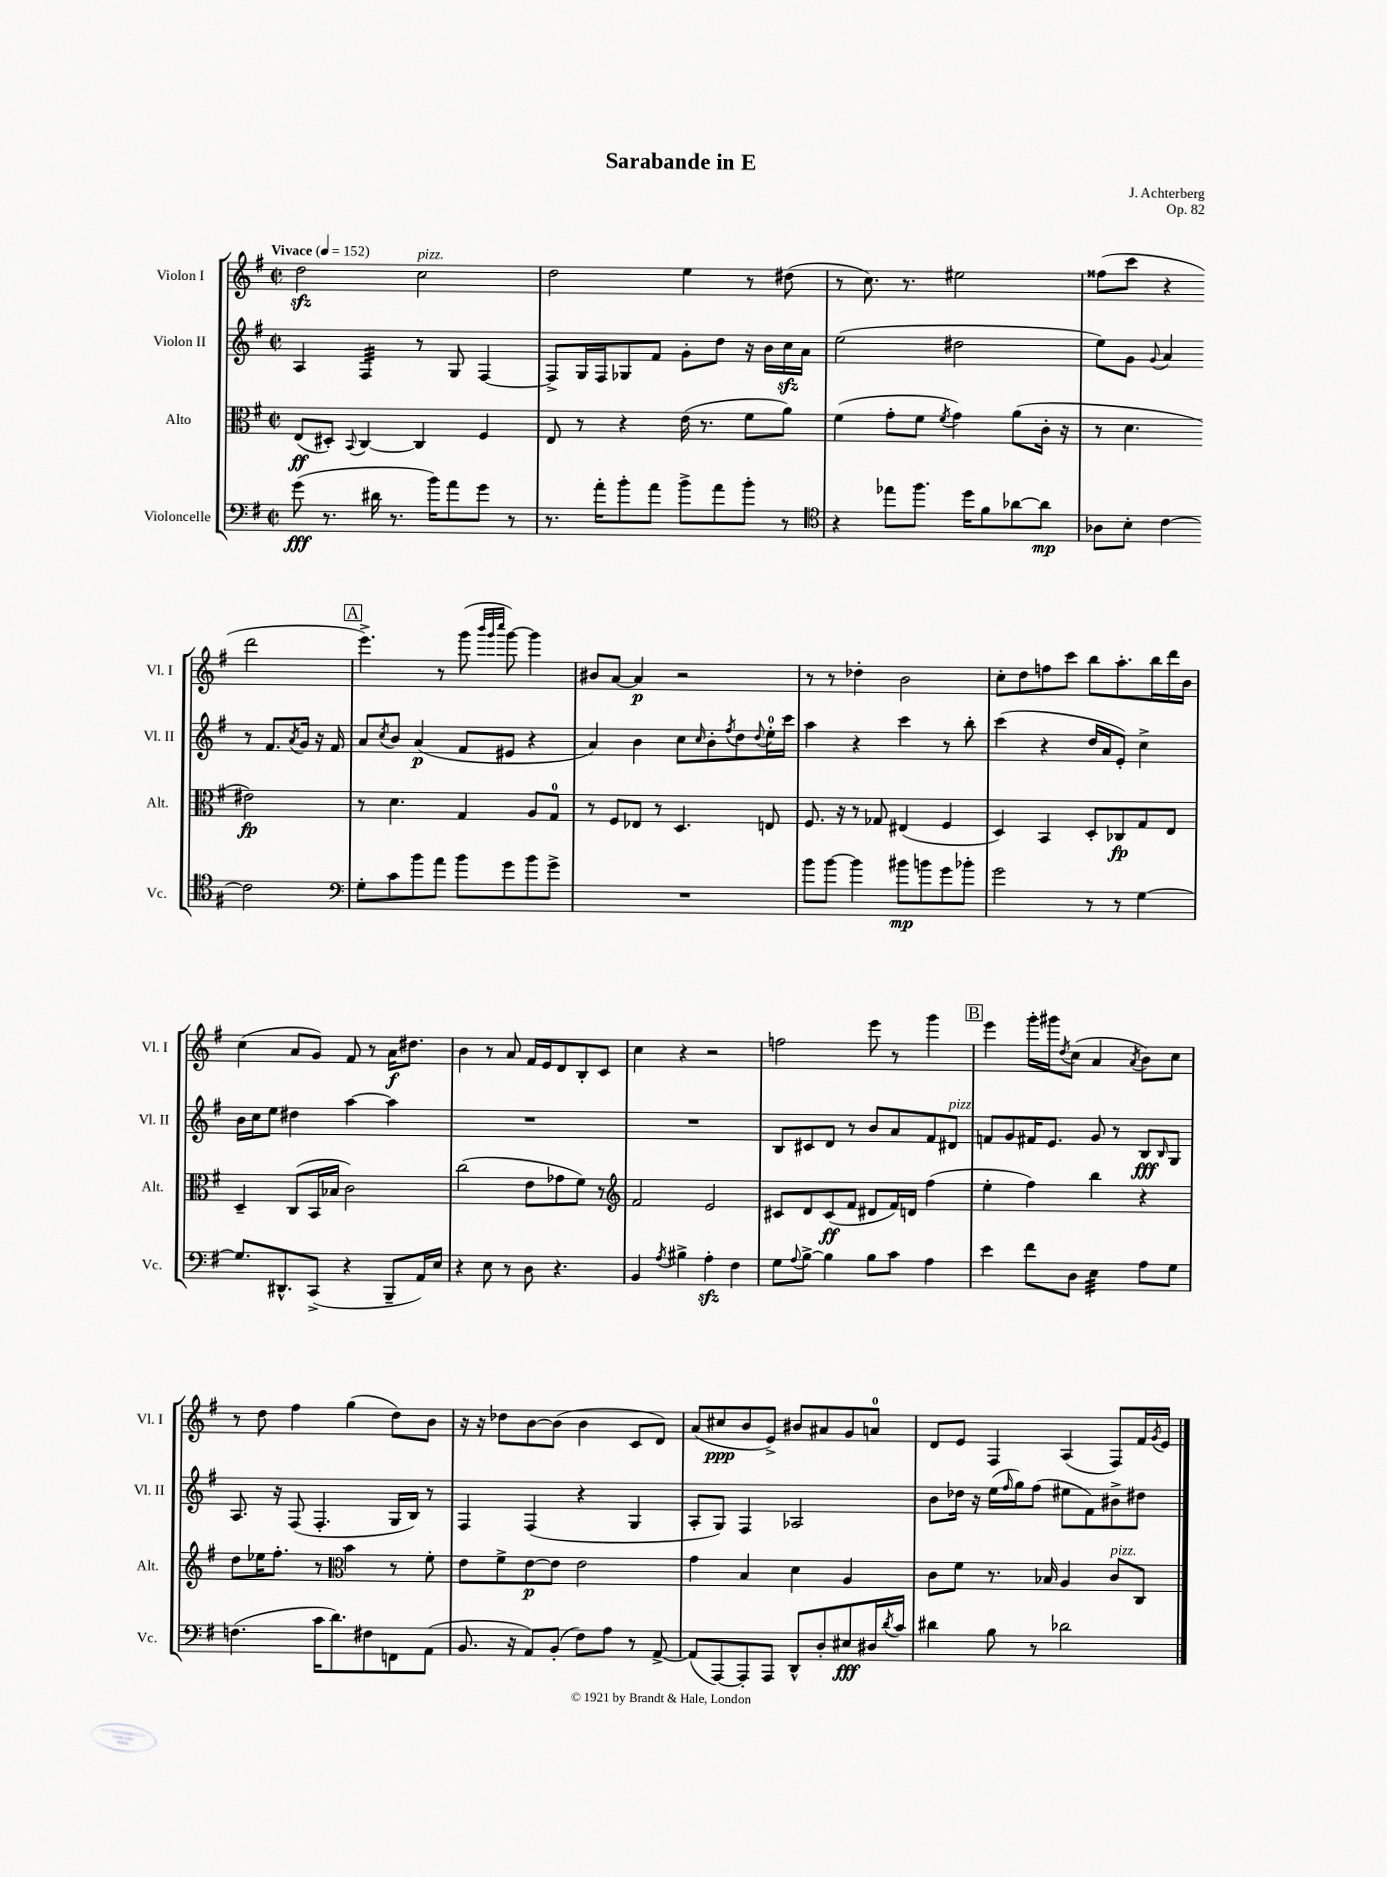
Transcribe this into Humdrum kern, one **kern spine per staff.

**kern	**kern	**kern	**kern
*staff4	*staff3	*staff2	*staff1
*clefF4	*clefC3	*clefG2	*clefG2
*k[f#]	*k[f#]	*k[f#]	*k[f#]
*M2/2	*M2/2	*M2/2	*M2/2
*met(c|)	*met(c|)	*met(c|)	*met(c|)
*MM152	*MM152	*MM152	*MM152
(8g\	(8E/L	4A/	2dd\
8.r	8D#'/J)	.	.
.	8qqBB/	.	.
.	[4C/	4F#/	.
16d#\	.	.	.
8.r	.	.	.
.	4C/]	8r	2cc\
16b\LK)	.	.	.
8a\	.	8G/	.
8g\J	4F#/	[4F#/	.
8r	.	.	.
=	=	=	=
8.r	8E/	8F#^/]L	2dd\
.	8r	16G/L	.
16a'\LK	.	16F#/J	.
8b'\	4r	8G-/	.
8a\J	.	8f#/J	.
8b^\L	(16e\	8g'\L	4ee\
.	8.r	.	.
8a\	.	8dd\J	.
8b'\J	8f#\L	16r	8r
.	.	16b\LL	.
8r	8a\J)	16cc\	(8dd#\
.	.	16a\JJ	.
=	=	=	=
*clefC4	*	*	*
4r	(4f#\	(2ee\	8r
.	.	.	8.cc\)
8ee-\L	8g'\L	.	.
.	.	.	8.r
8.ff#\J	8f#\J	.	.
.	8qf#/	.	.
.	4g\)	2dd#\	2ee#\
16dd\LK	.	.	.
8f#\	.	.	.
[8a-\	(8a\L	.	.
8a-\]J	16c'\Jk	.	.
.	16r	.	.
=	=	=	=
8A-\L	8r	8ee\L)	(8ff##\L
8B'\J	4.d\	8g\J	8ccc\J
.	.	8qqg/	.
[4c\	.	4a/	4r
2c\]	2e#\)	8r	2ddd\
.	.	8.f#/L	.
.	.	8qa/	.
.	.	16g/Jk	.
.	.	16r	.
.	.	16f#/	.
=	=	=	=
*clefF4	*	*	*
8G'\L	8r	8a/L	4.eee^\)
.	.	8qcc/	.
8c\	4.d\	8b/J	.
8b\	.	(4a/	.
8a\J	.	.	8r
8b\L	4G/	8f#/L	(8ggg\
.	.	.	32qqbbb/LLL
.	.	.	32qqggg/
.	.	.	32qqcccc/JJJ
8g\	.	8e#/J	[8ggg\)
8b\	8A/L	4r	4ggg\]
8g^\J	8G/J	.	.
=	=	=	=
1r	8r	4a/)	8b#/L
.	8F#/L	.	[8a/J
.	8E-/J	4b\	4a/]
.	8r	.	.
.	4.D/	8cc\L	2r
.	.	16qqcc/	.
.	.	8b'\	.
.	.	8qff#/	.
.	.	8dd\	.
.	.	8qqdd/	.
.	8E/	16ee'\L	.
.	.	16ccc\JJ	.
=	=	=	=
8b\L	8.F#/	4aa\	8r
[8b\J	.	.	8r
.	16r	.	.
4b\]	8r	4r	4dd-'\
.	8G-/	.	.
8b#\L	(4E#/	4ccc\	2b\
8b\	.	.	.
8g\	4F#/	8r	.
8b-'\J	.	8bb'\	.
=	=	=	=
2g\	4D/)	(4ccc\	8cc'\L
.	.	.	8dd\
.	4BB/	4r	8ff\
.	.	.	8ccc\J
8r	8D'/L	16dd/LL	8bb\L
.	.	16a/J	.
8r	8C-/	8e'/J)	8.aa'\
[4G\	8G/	4cc^\	.
.	.	.	16bb\L
.	8E/J	.	16ddd\
.	.	.	16b\JJ
=	=	=	=
8.G/]L	4D~/	16b\LL	(4cc\
.	.	16cc\J	.
.	.	8ee\J	.
8.DD#^^/	.	.	.
.	(8C/L	4dd#\	8a/L
(8CC^/J	16BB/L	.	8g/J)
.	16B-/JJ	.	.
4r	2c\)	[4aa\	8f#/
.	.	.	8r
8BBB~/L	.	4aa\]	16a\LK
.	.	.	8.dd#\J
16AA/L)	.	.	.
16E/JJ	.	.	.
=	=	=	=
4r	(2cc\	1r	4b\
8E\	.	.	8r
8r	.	.	8a/
8D\	8e\L	.	16f#/LL
.	.	.	16e/J
4.r	8g-\	.	8d/
.	8f#\J)	.	8B'/
.	8r	.	8c/J
=	=	=	=
*	*clefG2	*	*
4BB/	2f#/	1r	4cc\
8qA/	.	.	.
4B#^\	.	.	4r
4A'\	2e/	.	2r
4F#\	.	.	.
=	=	=	=
8G\L	8c#/L	8B/L	2ff\
8qqA/	.	.	.
[8B^\J	8d/	8c#/	.
4B\]	(8c#/	8d/J	.
.	8f#/J	8r	.
8B\L	8d#/L	8b/L	8eee\
8c\J	16f#/L)	8a/	8r
.	16d/JJ	.	.
4A\	(4ff#\	8f#/	4ggg\
.	.	8d#/J	.
=	=	=	=
4e\	4ee'\	8f/L	4eee\
.	.	8g/	.
8f#\L	4ff#\)	16f#/K	16ggg'\LL
.	.	8.e/J	16ggg#\J
.	.	.	8qdd/
8D\J	.	.	(8cc\J
4E\	4bb\	8g/	4a/
.	.	8r	.
.	.	.	8qa/
8A\L	4r	8B/L	8b\L)
.	.	16qqB/	.
8G\J	.	8G/J	8cc\J
=	=	=	=
(4.F\	8dd\L	8.A/	8r
.	16ee-\K	.	8dd\
.	8.ff#'\J	16r	.
.	.	(8F#/	4ff#\
16c\LK	8r	4.F#'/	.
8.d\)	.	.	.
*	*clefC3	*	*
.	4b\	.	(4gg\
8F#\	.	.	.
8FF\	8r	16G/LL	8dd\L)
.	.	16B/JJ)	.
(8AA\J	8f#'\	8r	8b\J
=	=	=	=
8.BB/	8e\L	4F#/	16r
.	.	.	16r
.	8f#^\	.	8dd-\L
16r	.	.	.
8AA/L)	[8e\	(4F#/	[8b\
(8BB'/J	8e\]J	.	(8b\]J
8F#\L)	2e\	4r	4b\
8A\J	.	.	.
8r	.	4G/	8c/L
[8AA^/	.	.	8d/J)
=	=	=	=
(8AA/]L	4g\	8A'/L	(8a/L
[8AAA/)	.	8G/J)	8cc#/
8AAA'/]	4B/	4F#/	8b/
8AAA/J	.	.	8e^/J)
8DD^^/L	4d\	2A-/	8b#/L
8D'/	.	.	8a#/
8E#/	4A/	.	8g/
16D#/L	.	.	8a/J
8qd/	.	.	.
16c/JJ	.	.	.
=	=	=	=
4d#\	8c\L	8b\L	8d/L
.	8f#\J	16dd-\Jk	8e/J
.	.	16r	.
8B\	8.r	(16ee\LL	4F#/
.	.	16qqff#/	.
.	.	16gg\J)	.
8r	.	(8ff#\J	.
.	16B-/	.	.
2d-\	4A/	8ee#\L	(4A/
.	.	8f#\)	.
.	8c/L	8b#^\	8F#/L)
.	8C/J	8dd#\J	16f#/L
.	.	.	8qg/
.	.	.	16e/JJ
==	==	==	==
*-	*-	*-	*-
